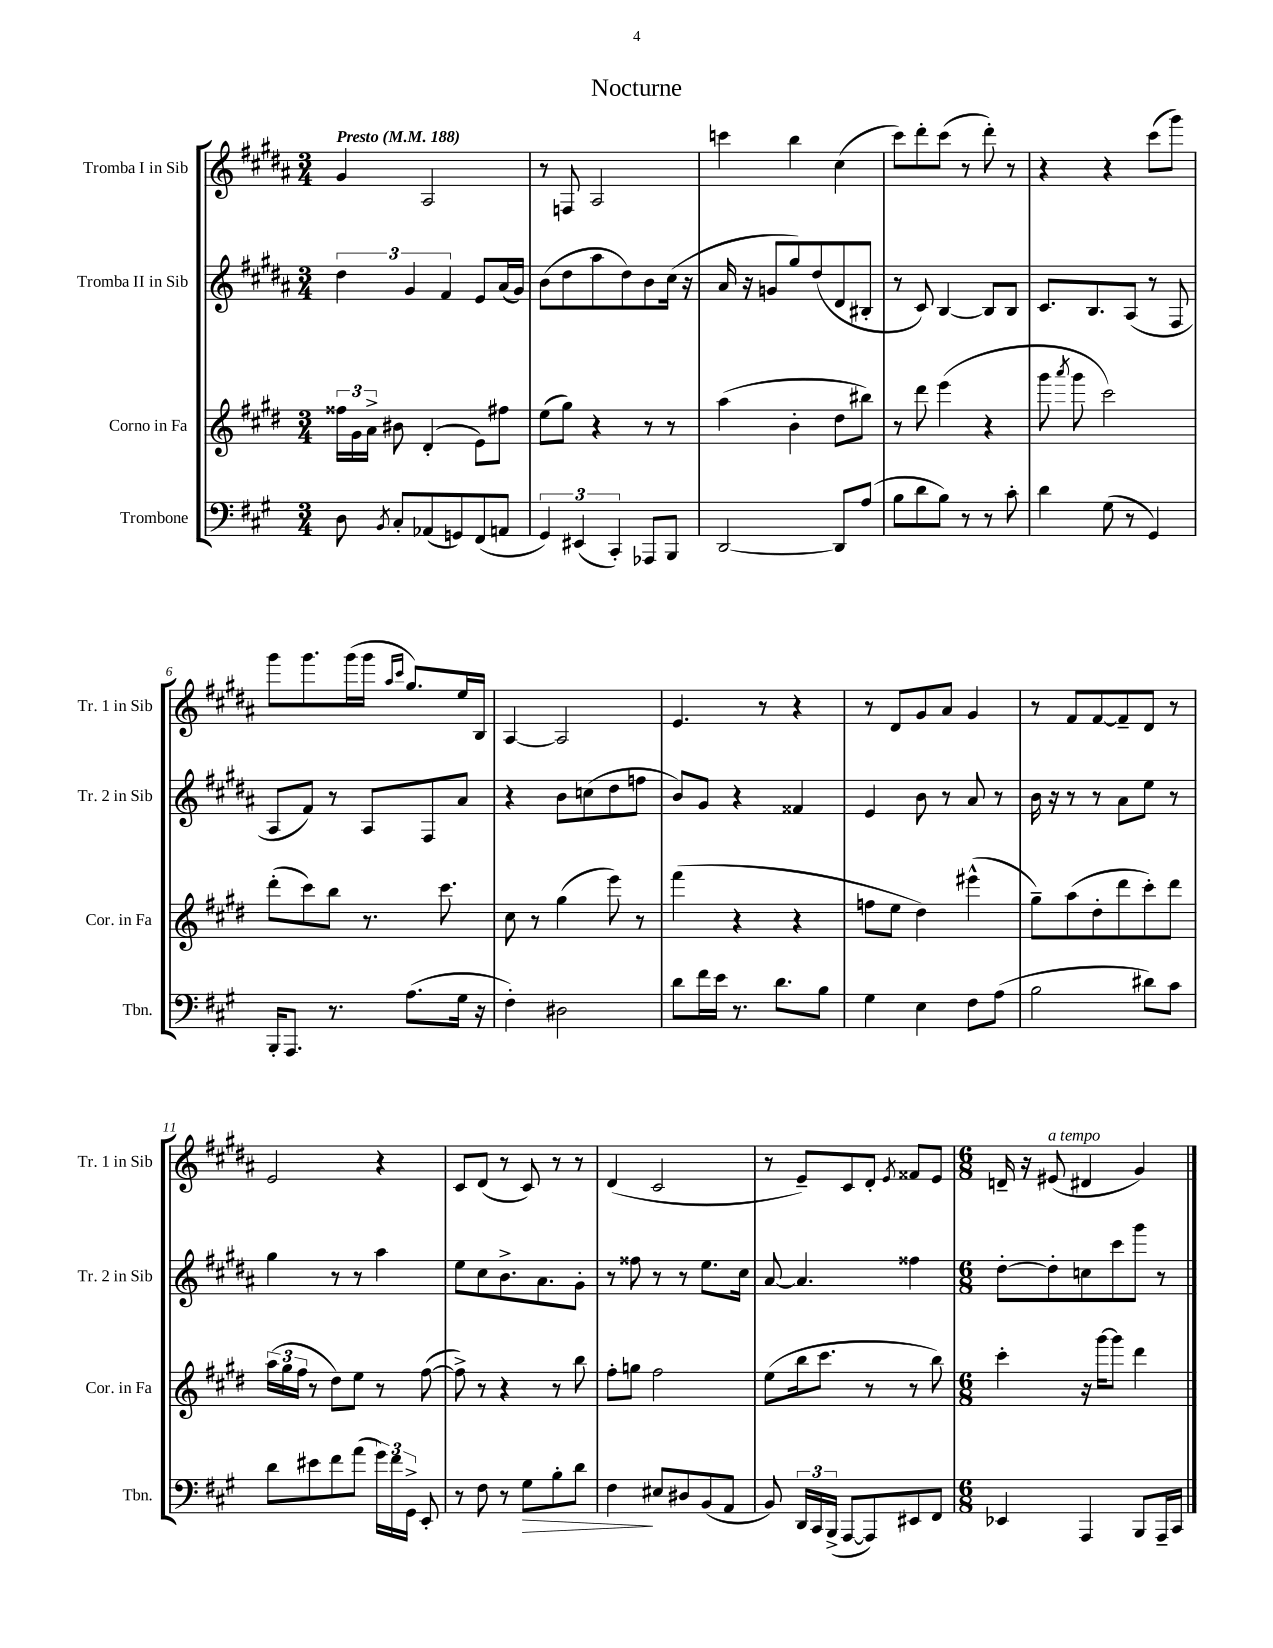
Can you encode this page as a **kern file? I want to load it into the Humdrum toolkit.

**kern	**kern	**kern	**kern
*staff4	*staff3	*staff2	*staff1
*clefF4	*clefG2	*clefG2	*clefG2
*k[f#c#g#]	*k[f#c#g#d#]	*k[f#c#g#d#a#]	*k[f#c#g#d#a#]
*M3/4	*M3/4	*M3/4	*M3/4
*MM188	*MM188	*MM188	*MM188
8D\	24ff##\LL	6dd#\	4g#/
.	24g#\	.	.
.	24a^\JJ	.	.
8qBB/	.	.	.
8C#'/L	8b#\	.	.
.	.	6g#/	.
(8AA-/	(4d#'/	.	2A#/
.	.	6f#/	.
8GG/)	.	.	.
(8FF#/	8e\L)	8e/L	.
8AA/J	8ff#\J	(16a#/L	.
.	.	16g#/JJ)	.
=	=	=	=
6GG#/)	(8ee\L	(8b\L	8r
.	8gg#\J)	8dd#\	8F/
(6EE#/	.	.	.
.	4r	8aa#\	2A#/
6CC#'/)	.	.	.
.	.	8dd#\)	.
8AAA-/L	8r	8b\	.
8BBB/J	8r	(16cc#\Jk	.
.	.	16r	.
=	=	=	=
[2DD/	(4aa\	16a#/	4ccc\
.	.	16r	.
.	.	8g/L	.
.	4b'\	8gg#/)	4bb\
.	.	(8dd#/	.
8DD/]L	8dd#\L	8d#/	(4cc#\
(8A/J	8bb#\J)	8B#'/J	.
=	=	=	=
8B\L	8r	8r	8ccc#\L)
8d\	8ddd#\	8c#/)	8ddd#'\
8B\J)	(4eee\	[4B/	(8ccc#\J
8r	.	.	8r
8r	4r	8B/]L	8ddd#'\)
8c#'\	.	8B/J	8r
=	=	=	=
4d\	8ggg#\	8.c#/L	4r
.	8qaaa/	.	.
.	8ggg#\	.	.
.	.	8.B/	.
(8G#\	2ccc#\)	.	4r
8r	.	(8A#/J	.
4GG#/)	.	8r	(8ccc#\L
.	.	8F#/	8ggg#\J)
=	=	=	=
16BBB'/LK	(8ddd#'\L	8A#/L	8ggg#\L
8.AAA/J	.	.	.
.	8ccc#\)	8f#/J)	8.ggg#\
8.r	8bb\J	8r	.
.	.	.	(16ggg#\L
.	8.r	8A#/L	16ggg#\JJ
.	.	.	16qqaa#/LL
.	.	.	16qqccc#/JJ
(8.A\L	.	.	8.gg#/L)
.	.	8F#/	.
.	8.ccc#\	.	.
16G#\Jk	.	8a#/J	16ee/L
16r	.	.	16B/JJ
=	=	=	=
4F#'\)	8cc#\	4r	[4A#/
.	8r	.	.
2D#\	(4gg#\	8b\L	2A#/]
.	.	(8cc\	.
.	8eee\)	8dd#\	.
.	8r	8ff\J	.
=	=	=	=
8d\L	(4fff#\	8b/L)	4.e/
16f#\L	.	8g#/J	.
16e\JJ	.	.	.
8.r	4r	4r	.
.	.	.	8r
8.d\L	.	.	.
.	4r	4f##/	4r
8B\J	.	.	.
=	=	=	=
4G#\	8ff\L	4e/	8r
.	8ee\J	.	8d#/L
4E\	4dd#\)	8b\	8g#/
.	.	8r	8a#/J
8F#\L	(4eee#^^\	8a#/	4g#/
(8A\J	.	8r	.
=	=	=	=
2B\	8gg#~\L)	16b\	8r
.	.	16r	.
.	(8aa\	8r	8f#/L
.	8dd#'\	8r	[8f#/
.	8ddd#\	8a#\L	8f#~/]
8d#\L)	8ccc#'\)	8ee\J	8d#/J
8c#\J	8ddd#\J	8r	8r
=	=	=	=
8d\L	(24aa\LL	4gg#\	2e/
.	24gg#\	.	.
.	24ff#\JJ	.	.
8e#\	8r	.	.
8f#\	8dd#\L)	8r	.
(8a\J	8ee\J	8r	.
24g#\LL)	8r	4aa#\	4r
24f#\	.	.	.
24GG#^\JJ	.	.	.
8EE'/	([8ff#\	.	.
=	=	=	=
8r	8ff#^\])	8ee\L	8c#/L
8F#\	8r	8cc#\	(8d#/J
8r	4r	8.b^\	8r
8G#\L	.	.	8c#/)
.	.	8.a#\	.
8B'\	8r	.	8r
8d\J	8bb\	8g#'\J	8r
=	=	=	=
4F#\	8ff#'\L	8r	(4d#/
.	8gg\J	8ff##\	.
8E#/L	2ff#\	8r	2c#/
8D#/	.	8r	.
(8BB/	.	8.ee\L	.
8AA/J	.	.	.
.	.	16cc#\Jk	.
=	=	=	=
8BB/)	(8ee\L	[8a#/	8r
24DD/LL	16bb\k	4.a#/]	8e~/L)
24CC#/	.	.	.
.	8.ccc#\J	.	.
(24BBB^/JJ	.	.	.
[8AAA/L	.	.	8c#/
8AAA/])	8r	.	8d#'/J
.	.	.	8qe/
8EE#/	8r	4ff##\	8f##/L
8FF#/J	8bb\)	.	8e/J
=	=	=	=
*M6/8	*M6/8	*M6/8	*M6/8
4EE-/	4ccc#'\	[8dd#'\L	16d~/
.	.	.	16r
.	.	8dd#'\]	(8e#/
4AAA/	16r	8cc\	4d#/
.	[16ggg#\LK	.	.
.	8ggg#\]J	8ccc#\	.
8BBB/L	4ddd#\	8ggg#\J	4g#/)
16AAA~/L	.	8r	.
16CC#/JJ	.	.	.
==	==	==	==
*-	*-	*-	*-
